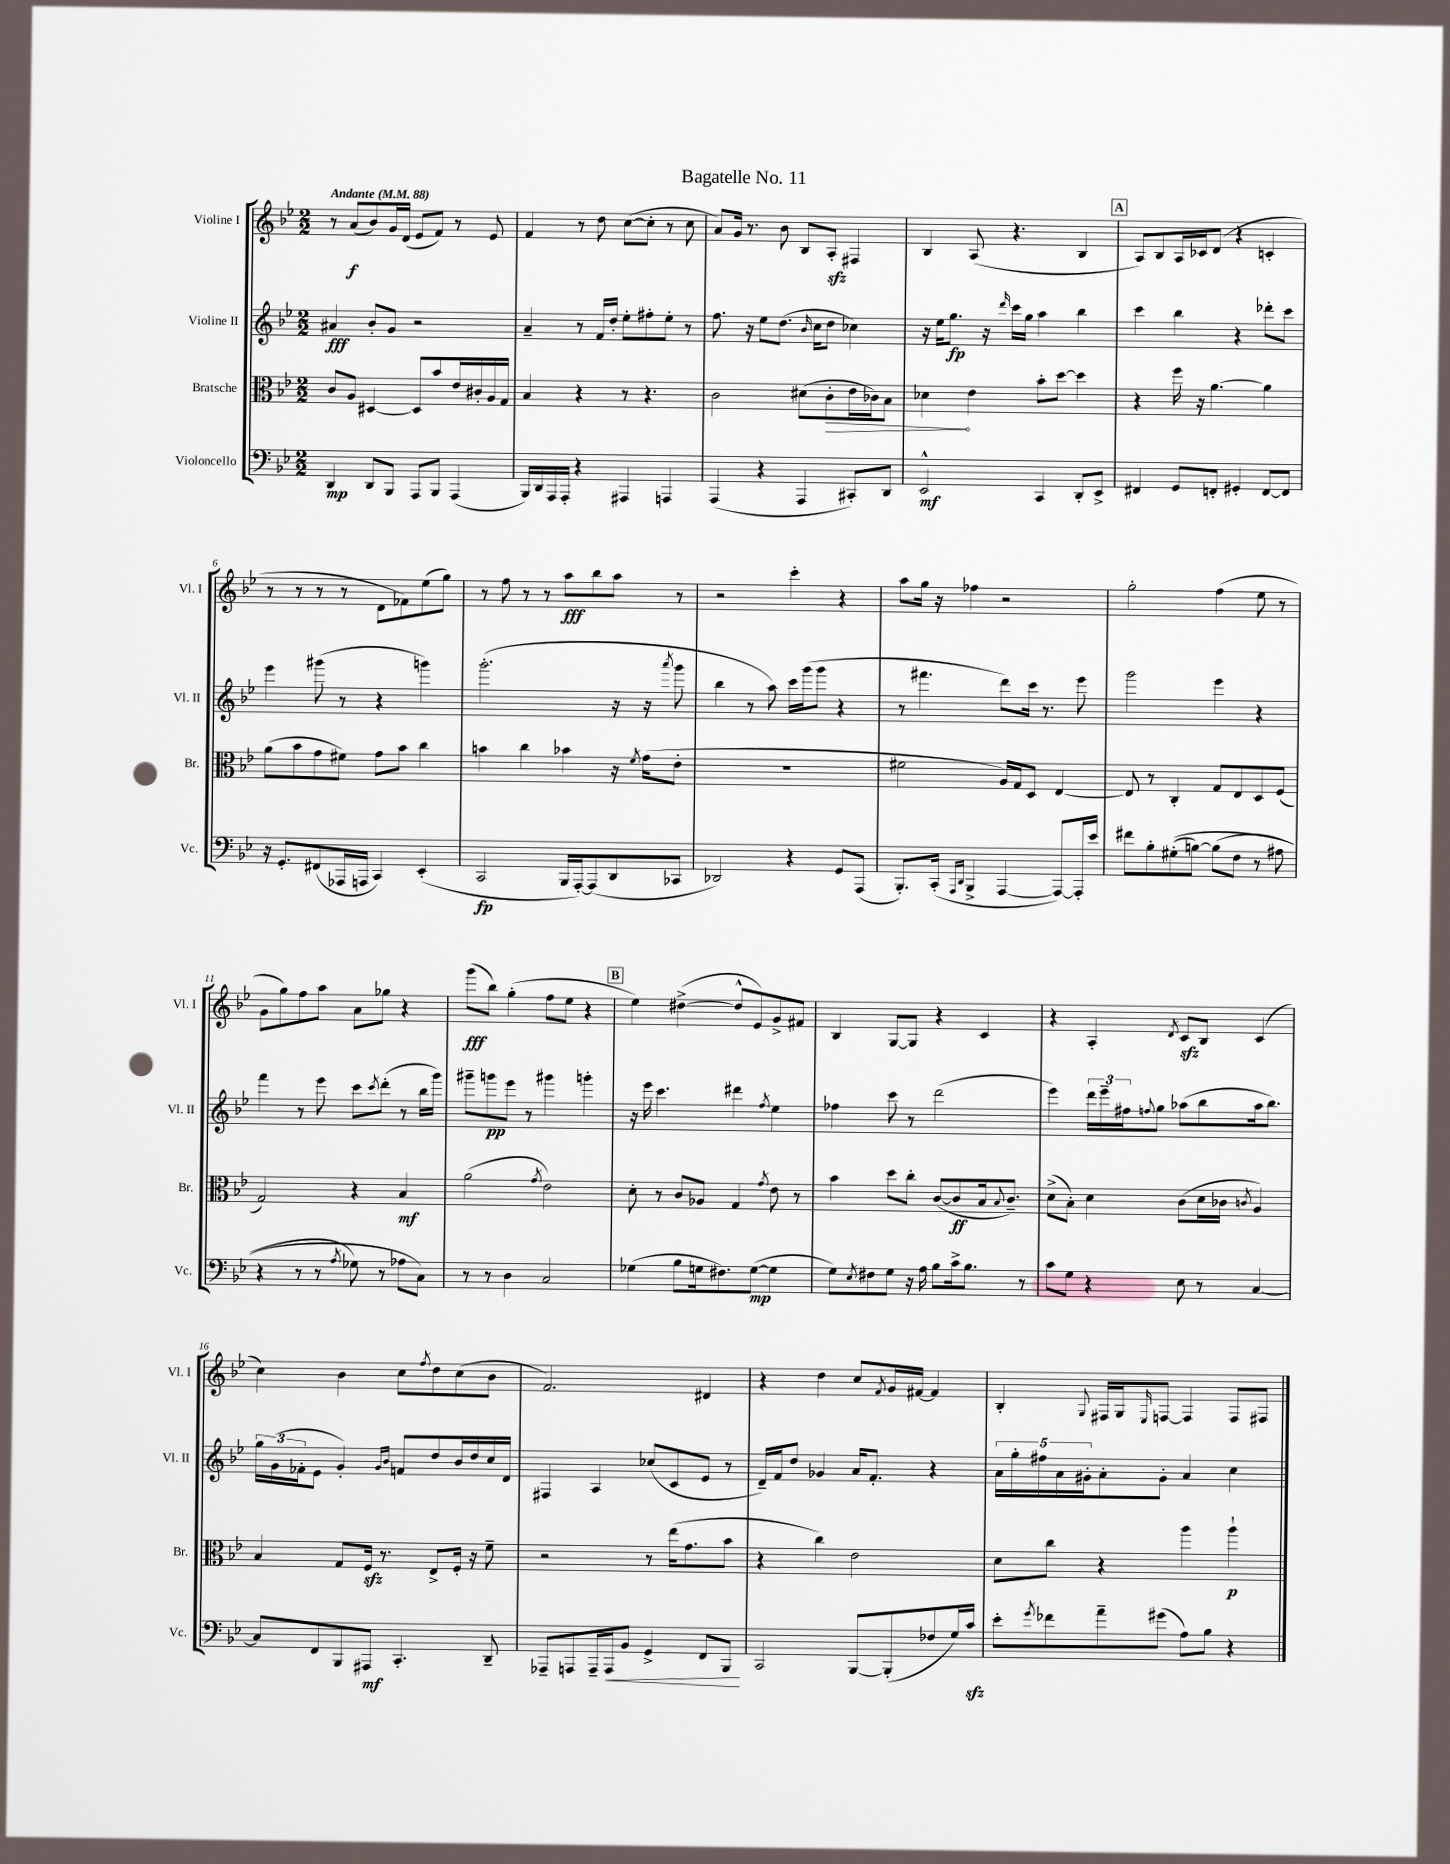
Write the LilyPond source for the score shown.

\header { title = "Bagatelle No. 11" }
<<
\new StaffGroup <<
\new Staff = "s0" \with { instrumentName = "Violine I" shortInstrumentName = "Vl. I" } {
    \clef treble \key bes \major \numericTimeSignature \time 2/2 \tempo "Andante" 4 = 88
    r8 a'8\f( bes'8) g'16 d'16( ees'8 f'8) r8 ees'8 |
    f'4 r8 d''8 c''8~( c''8-. r8 c''8 |
    a'8) g'16 r8. bes'8 bes8 a8-.\sfz fis4 |
    bes4 a8( r4. bes4 |
    \mark \markup { \box "A" } a8) bes8 a16 ces'16 d'8( r4 c'4-. |
    r8 r8 r8 r8 d'8 fes'8) ees''8( g''8) |
    r8 f''8 r8 r8 a''8\fff bes''8 a''8 r8 |
    r2 c'''4-. r4 |
    a''8 g''16 r16 fes''4 r2 |
    g''2-. f''4( ees''8 r8 |
    g'8 g''8) f''8 a''8 a'8 ges''8 r4 |
    g'''8\fff( bes''8) g''4-.( f''8 ees''8 r4 |
    \mark \markup { \box "B" } ees''4) dis''4~->( dis''8-^ ees'8) g'8-> fis'8 |
    bes4 g8~ g8 r4 c'4 |
    r4 a4-. \acciaccatura { d'8 } c'8\sfz bes8 c'4( |
    c''4) bes'4 c''8 \acciaccatura { f''8 } d''8 c''8( bes'8 |
    f'2.) dis'4 |
    r4 d''4 c''8 \acciaccatura { f'8 } g'16 fis'16~ fis'4 |
    bes4-. \appoggiatura { g8 } fis16 g16 \grace { ees16 } f8~ f4 f8 fis8 \bar "|." |
}
\new Staff = "s1" \with { instrumentName = "Violine II" shortInstrumentName = "Vl. II" } {
    \clef treble \key bes \major \numericTimeSignature \time 2/2
    ais'4\fff bes'8-. g'8 r2 |
    a'4-- r8 f'16 d''16-. ees''8-. fis''8-. ees''8-. r8 |
    f''8. r16 ees''8 d''8.( \grace { bes'16 } c''16 d''8 ces''4) |
    r16 ees''16 g''8.\fp r16 \grace { d'''16 } c'''16 g''16 a''4 bes''4 |
    \mark \markup { \box "A" } c'''4 bes''4 r4 des'''8-. c'''8 |
    ees'''4 gis'''8( r8 r4 g'''4) |
    g'''2.-.( r16 r16 \acciaccatura { a'''8 } g'''8 |
    bes''4 r8 a''8) c'''16 g'''16( g'''8 r4 |
    r8 fis'''4. d'''8) c'''16 r8. ees'''8 |
    g'''2 ees'''4 r4 |
    f'''4 r8 ees'''8 c'''8 \acciaccatura { c'''8 } d'''8-.( r8 bes''16 g'''16) |
    gis'''8-- g'''8\pp ees'''8 r8 gis'''4 g'''4-. |
    \mark \markup { \box "B" } r16 ees'''16 c'''4. dis'''4 \acciaccatura { f''8 } ees''4 |
    fes''4 c'''8 r8 d'''2( |
    ees'''4) \tuplet 3/2 { d'''16 ees'''16-- fis''16 } \appoggiatura { f''8 } g''8 aes''8( bes''8 aes''16 bes''8.) |
    \tuplet 3/2 { g''16 g'16( fes'16-. } ees'8 g'4-.) \grace { g'16 bes'16 } f'8 d''8 bes'16 d''16 c''16 d'16 |
    fis4 a4 ces''8( c'8 ees'8 r8 |
    d'16--) f'16 d''8 ges'4 a'16 f'8.-. r4 |
    \tuplet 5/4 { a'16 g''16-. fis''16 a'16 gis'16-. } a'8-. gis'8-. a'4 c''4 \bar "|." |
}
\new Staff = "s2" \with { instrumentName = "Bratsche" shortInstrumentName = "Br." } {
    \clef alto \key bes \major \numericTimeSignature \time 2/2
    c'8 a8 dis4~ dis8 bes'8 ees'16 cis'16-. a16 g16 |
    bes4 r4 r8 r4. |
    c'2 dis'8( \once \override Hairpin.circled-tip = ##t c'8-.\> ees'16 ces'16) bes8 |
    des'4\! ees'4 bes'8-. d''8~ d''4 |
    \mark \markup { \box "A" } r4 f''16 r16 a'4.~ a'4 |
    a'8( bes'8 g'8 fis'8) g'8 bes'8 c''4 |
    b'4 c''4 bes'4 r16 \acciaccatura { f'8 } g'16( ees'8-. |
    R1 |
    fis'2 a16) g16 d8 ees4~ |
    ees8 r8 c4-. g8 ees8 d8 f8( |
    g2) r4 bes4\mf |
    a'2( \acciaccatura { g'8 } ees'2) |
    \mark \markup { \box "B" } d'8-. r8 c'8 aes8 g4 \acciaccatura { g'8 } ees'8 r8 |
    bes'4 d''8 c''8-. c'8~( c'8\ff bes16 \appoggiatura { bes8 } c'8.--) |
    d'8->( bes8-.) d'4 c'8( d'16 ces'16 \acciaccatura { c'8 } a4) |
    bes4 g8 f16\sfz r8. ees8-> f16-. r16 f'8-- |
    r2 r8 ees''16( g'8. bes'8 |
    r4 c''4) ees'2 |
    d'8 c''8 r4 a''4 a''4-!\p \bar "|." |
}
\new Staff = "s3" \with { instrumentName = "Violoncello" shortInstrumentName = "Vc." } {
    \clef bass \key bes \major \numericTimeSignature \time 2/2
    d,4\mp d,8 bes,,8 a,,8 bes,,8 a,,4( |
    bes,,16) d,16 a,,16 a,,16-. r4 ais,,4 a,,4 |
    a,,4( r4 a,,4 cis,8-.) d,8 |
    ees,2-^\mf c,4 d,8-. ees,8-> |
    \mark \markup { \box "A" } fis,4 g,8 f,8-. gis,4-. f,8~ f,8 |
    r16 g,8.-. fis,8( aes,,16 a,,16 c,4) ees,4-.( |
    c,2\fp bes,,16 a,,16~-.) a,,8( d,8 ces,8 |
    des,2) r4 g,8 a,,8( |
    bes,,8.-.) c,16-.( \grace { a,,16 d,16 } bes,,4-> a,,4~ a,,8~) a,,16-. ees'16 |
    fis'8 bes8-. gis8-.(\( b8~) b8( f8 r8 ais8 |
    r4 r8 r8 \acciaccatura { a8 } ges8) r8 aes8 c8\) |
    r8 r8 d4 c2 |
    \mark \markup { \box "B" } ges4( bes8 g16 fis8.) g8~\mp( g4 |
    g8) \acciaccatura { ees8 } fis8 g8 r16 a16 bes8 c'16-> bes8. r8 |
    c'8 g8 r4 ees8 r8 c4~ |
    c8 f,8 bes,,8 ais,,8\mf c,4.-. d,8-- |
    aes,,8-- a,,8 a,,16-- a,,16\< bes,8 g,4-> f,8 bes,,8\! |
    c,2 bes,,8~ bes,,8-.( fes8 g16) c'16\sfz |
    ees'8-. \acciaccatura { g'8 } fes'8 a'8-- gis'8( a8) bes8 r4 \bar "|." |
}
>>
>>
